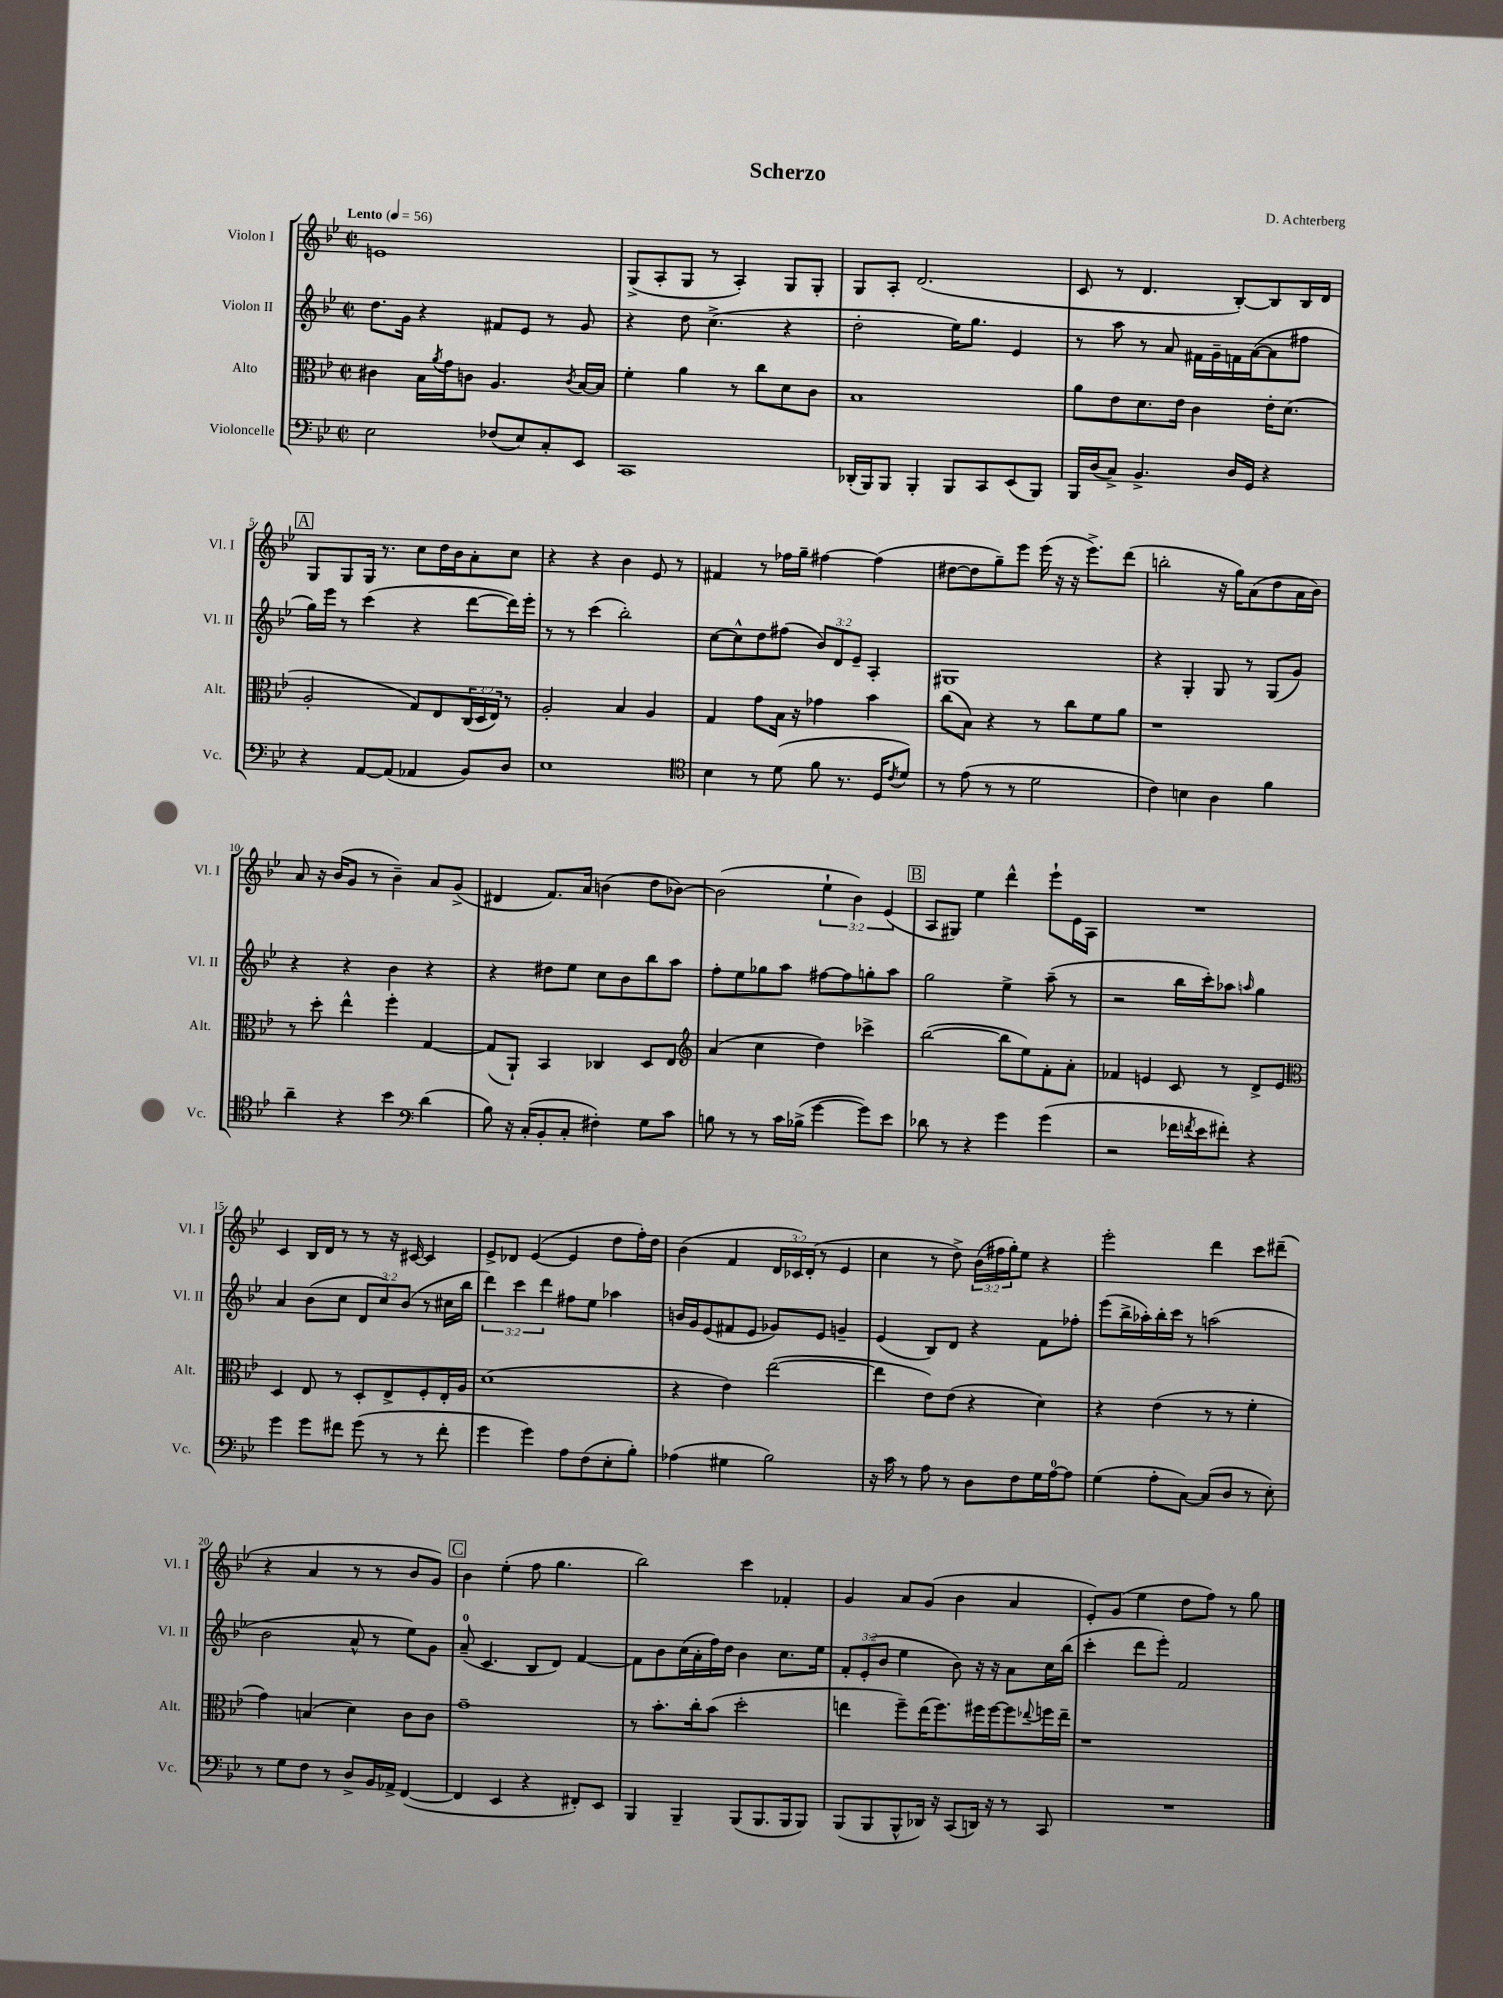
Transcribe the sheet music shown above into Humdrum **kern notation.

**kern	**kern	**kern	**kern
*staff4	*staff3	*staff2	*staff1
*clefF4	*clefC3	*clefG2	*clefG2
*k[b-e-]	*k[b-e-]	*k[b-e-]	*k[b-e-]
*M2/2	*M2/2	*M2/2	*M2/2
*met(c|)	*met(c|)	*met(c|)	*met(c|)
*MM56	*MM56	*MM56	*MM56
2E-	4c#	8.dd	1e
.	.	16g	.
.	16B-	4r	.
.	8qa	.	.
.	16g	.	.
.	8c	.	.
(8F-	4.A	8f#	.
8E-)	.	8e-	.
8C'	.	8r	.
.	8qc	.	.
8EE-	[16B-	8g	.
.	16B-]	.	.
=	=	=	=
1CC	4f'	4r	(8G^
.	.	.	8A'
.	4a	8dd	8G
.	.	(4.cc^	8r
.	8r	.	4A')
.	8cc	.	.
.	8d	4r	8G
.	8c	.	8G'
=	=	=	=
(16DD-'	1B-	2dd'	8G
16BBB-)	.	.	.
8BBB-	.	.	8A'
4BBB-'	.	.	(2.d
8BBB-	.	16ee-)	.
.	.	8.gg	.
8CC	.	.	.
(8EE-	.	4e-	.
8BBB-)	.	.	.
=	=	=	=
16BBB-	8a	8r	8c
(16D	.	.	.
8C^)	8e-	8aa	8r
4.BB-^	8.d	8r	4.d
.	.	8a	.
.	16e-	.	.
.	4c	16f#	.
.	.	16g~	.
16D	.	16f	[8B-')
16GG	.	([16a	.
4r	16e-'	8a]	8B-]
.	(8.d	.	.
.	.	8ff#	16B-
.	.	.	16d
=	=	=	=
4r	2A'	16gg)	8G
.	.	16eee-	.
.	.	8r	8G
[8AA	.	(4ccc	16G
.	.	.	8.r
(8AA]	.	.	.
4AA-	8G)	4r	8cc
.	8E-	.	16dd
.	.	.	16b-
8BB-)	(24C	[8ddd	8a'
.	24D	.	.
.	24E-)	.	.
8D	8r	16ddd])	8cc
.	.	16eee-'	.
=	=	=	=
1E-	2A'	8r	4r
.	.	8r	.
.	.	(4ccc	4r
.	4B-	2bb-')	4b-
.	4A	.	8e-
.	.	.	8r
=	=	=	=
*clefC4	*	*	*
4B-	4G	[8cc	4f#
.	.	8cc^^]	.
8r	8g	8dd	8r
(8d	16B-	(8ff#	16ff-
.	16r	.	16gg~
8f	4g-	12b-)	[4ff#
.	.	12d	.
8.r	.	.	.
.	.	12e-~	.
.	4b-	4A'	(4ff#]
16D	.	.	.
8qc	.	.	.
8d)	.	.	.
=	=	=	=
8r	(8cc	1G#	[8dd#
(8e-	8B-)	.	8dd#]
8r	4r	.	8gg~)
8r	.	.	8eee-
2d	8r	.	(16eee-
.	.	.	16r
.	8cc	.	16r
.	.	.	8.eee-^)
.	8f	.	.
.	8a	.	(8ddd
=	=	=	=
4c)	1r	4r	2bb'
4B	.	4G'	.
4A	.	8G	16r
.	.	.	16gg)
.	.	8r	(8a
4f	.	(8G	8dd
.	.	8g)	16a
.	.	.	16b-)
=	=	=	=
4a~	8r	4r	8a
.	8dd'	.	16r
.	.	.	(16b-
4r	4ee-^^	4r	8g
.	.	.	8r
4b-	4ff'	4b-	4b-~)
*clefF4	*	*	*
(4d	[4G	4r	8a
.	.	.	(8g^
=	=	=	=
8B-)	(8G]	4r	4d#
16r	8AA`)	.	.
(16C'	.	.	.
8BB-'	4BB-	8dd#	8.f)
8C'	.	8ee-	.
.	.	.	16a
4F#')	4C-	8cc	(4b
.	.	8b-	.
8G	8D	8bb-	8dd
8c	8E-	8aa	[8b-)
=	=	=	=
*	*clefG2	*	*
8B	(4a	8ff'	(2b-]
8r	.	8ee-	.
8r	4cc	8gg-	.
16c	.	8aa	.
(16B-^	.	.	.
[4g	4dd)	[8ff#	6ee-`
.	.	8ff#]	.
.	.	.	6b-)
8g])	4ccc-^	8gg'	.
.	.	.	(6e-
8e-	.	8aa	.
=	=	=	=
8d-	([2bb-	2gg	8A
8r	.	.	8G#)
4r	.	.	4ee-
4g	8bb-]	4ee-^	4ddd^^
.	8ee-)	.	.
(4g	8f'	(8aa~	8eee-`
.	8a'	8r	16e-
.	.	.	16A
=	=	=	=
2r	4f-	2r	1r
.	4e	.	.
16f-	8c	16bb-	.
8qf	.	.	.
16e-	.	16ccc')	.
8f#')	8r	8aa-	.
.	.	16qqaa	.
4r	8d^	4gg	.
.	8e	.	.
=	=	=	=
*	*clefC3	*	*
4g	4D	4a	4c
8g	8E-	(8b-	16B-
.	.	.	16d
8f#	8r	8cc	8r
(8g	8D'	12d	8r
.	.	12cc)	.
8r	8E-^	.	16r
.	.	(12b-	.
.	.	.	[16c#
8r	8F'	8r	4c#]
8f#'	16E-'	16cc#	.
.	16A	16bb-	.
=	=	=	=
4g	(1d	6ddd)	8e-^
.	.	.	8d-
.	.	6ccc	.
4g)	.	.	([4e-
.	.	6ddd	.
8A	.	8ff#	4e-]
(8F	.	8ee-	.
8E-'	.	4aa-	8dd
8B-')	.	.	16ff')
.	.	.	16dd
=	=	=	=
(4A-	4r	16b	(4b-
.	.	16g	.
.	.	(8e-	.
4G#	4e-)	8f#	4f
.	.	8e-	.
2B-)	([2ee-	8g-)	24d
.	.	.	24c-)
.	.	.	(24d'
.	.	8e-	8r
.	.	4g~	4e-
=	=	=	=
16r	4ee-]	(4e-	4cc
16c	.	.	.
8r	.	.	.
8A	8e-)	8B-)	8r
8r	(8e-	8d	8dd^)
8D	4r	4r	(24b-
.	.	.	24ff#
.	.	.	24gg')
8F	.	.	8ee-
16G	4d)	8f	4r
[16A	.	.	.
8A]	.	8ff-'	.
=	=	=	=
(4G	4r	(8eee-	2eee-'
.	.	16bb-^	.
.	.	16aa-')	.
8A'	(4e-	16bb-'	.
.	.	16ccc	.
[8C)	.	8r	.
(8C]	8r	(2aa	4ddd
8D	8r	.	.
8r	4f'	.	8ccc
8E-')	.	.	(8ddd#~
=	=	=	=
8r	4g)	2b-	4r
8G	.	.	.
8F	(4B	.	4a
8r	.	.	.
8D^	4d)	8a^^	8r
16BB-	.	8r	8r
16AA-^	.	.	.
([4FF	8c	8ee-)	8b-
.	8c	8g	8g)
=	=	=	=
4FF]	1g~	(8a~	4b-
.	.	4.c	.
4EE-	.	.	(4ee-'
4r	.	8B-	8ff
.	.	8d)	4.gg
8FF#')	.	[4f	.
8EE-	.	.	.
=	=	=	=
4BBB-	8r	8f]	2bb-)
.	8.b-'	8b-	.
4BBB-~	.	(16cc	.
.	16cc'	16a'	.
.	(8b-	16ff)	.
.	.	16dd	.
(8BBB-	2dd'	4b-	4ccc
8.BBB-	.	.	.
.	.	8.cc	4f-'
16BBB-	.	.	.
8BBB-)	.	.	.
.	.	16ee-	.
=	=	=	=
(8BBB-	4ee	12f'	4g
.	.	(12e-'	.
8BBB-	.	.	.
.	.	12b-	.
8BBB-^^	8ff~)	4ee-	8a
16DD-)	(16ee	.	(8g
16r	8.ff)	.	.
(8CC	.	8b-)	4b-
16DD)	16ff#	16r	.
16r	[16ff#	16r	.
8r	8ff#]	8a	4a
.	8qqee-	.	.
8CC	16ff	16cc	.
.	16ee-~	(16bb-	.
=	=	=	=
1r	1r	4ccc'	8e-')
.	.	.	(8g
.	.	8ddd	4ee-
.	.	8eee-')	.
.	.	2f	8dd
.	.	.	8ff)
.	.	.	8r
.	.	.	8gg
==	==	==	==
*-	*-	*-	*-
